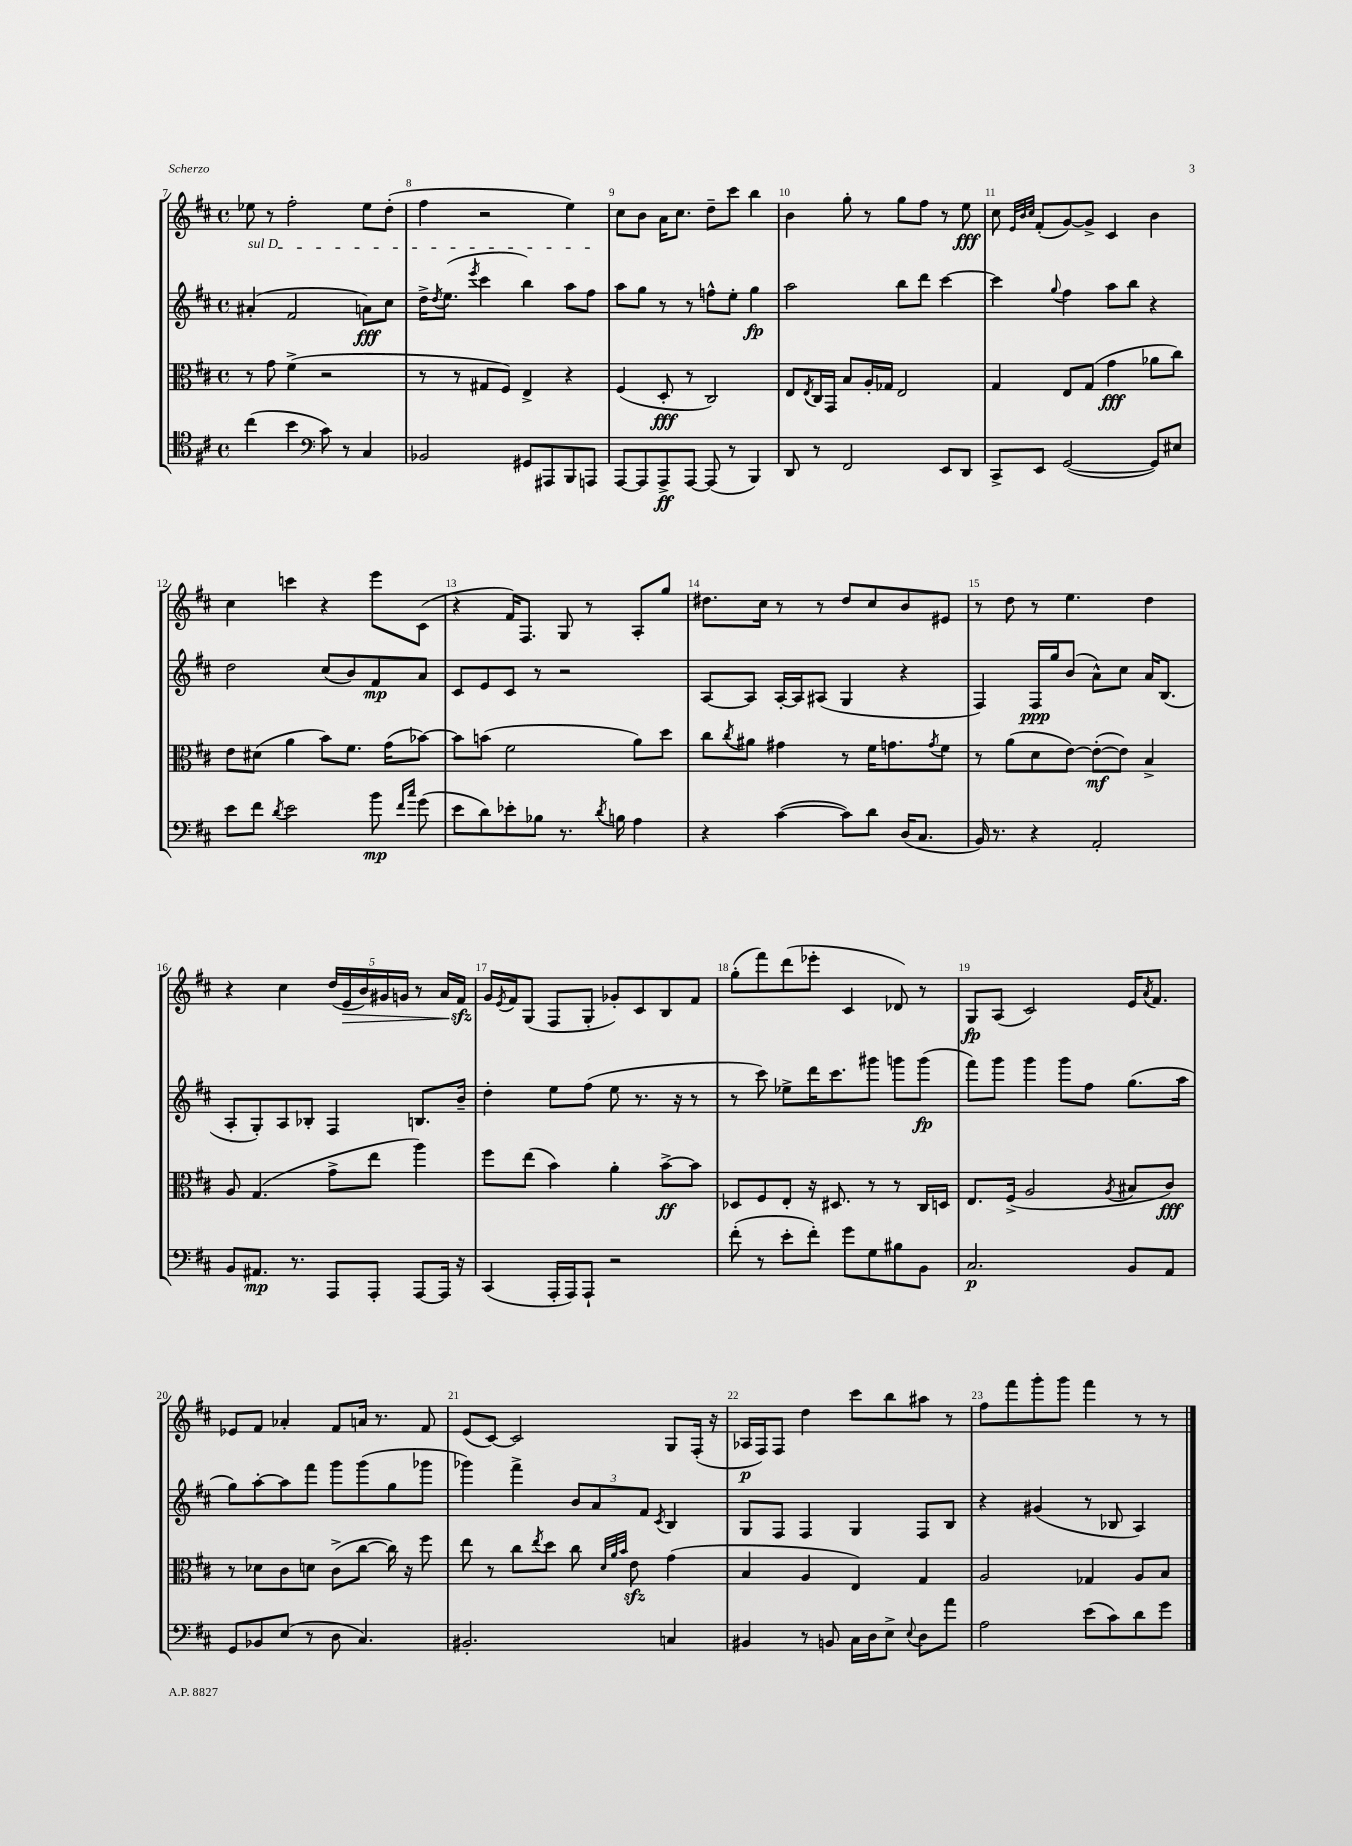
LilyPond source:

<<
\new StaffGroup <<
\new Staff = "s0" {
    \clef treble \key d \major \defaultTimeSignature \time 4/4
    ees''8 r8 fis''2-. ees''8 d''8-.( |
    fis''4 r2 e''4) |
    cis''8 b'8 a'16 cis''8. d''8-- cis'''8 b''4 |
    b'4 g''8-. r8 g''8 fis''8 r8 e''8\fff |
    cis''8 \grace { e'32 b'32 cis''32 } fis'8-.( g'8~) g'8-> cis'4 b'4 |
    cis''4 c'''4 r4 e'''8 cis'8( |
    r4 fis'16) fis8. g8 r8 a8-. g''8 |
    dis''8. cis''16 r8 r8 dis''8 cis''8 b'8 eis'8 |
    r8 d''8 r8 e''4. d''4 |
    r4 cis''4 \tuplet 5/4 { d''16( e'16\> b'16) gis'16 g'16 } r8 a'16\! fis'16\sfz |
    g'16 \acciaccatura { e'8 } fis'16 g8( fis8 g8-. ges'8-.) cis'8 b8 fis'8 |
    g''8-.( fis'''8) d'''8( ees'''8-. cis'4 des'8) r8 |
    g8\fp a8( cis'2) e'16 \acciaccatura { a'8 } fis'8. |
    ees'8 fis'8 aes'4-. fis'8 a'16 r8. fis'8 |
    e'8( cis'8~) cis'2 g8 fis16-.( r16 |
    aes16\p fis16) fis8 d''4 cis'''8 b''8 ais''8 r8 |
    fis''8 fis'''8 g'''8-. g'''8 fis'''4 r8 r8 \bar "|." |
}
\new Staff = "s1" {
    \clef treble \key d \major \defaultTimeSignature \time 4/4
    \once \override TextSpanner.bound-details.left.text = \markup { \italic "sul D" } ais'4-.\startTextSpan( fis'2 a'8\fff) cis''8 |
    d''16-> \acciaccatura { d''8 } e''8.( \acciaccatura { e'''8 } cis'''4 b''4) a''8 fis''8\stopTextSpan |
    a''8 g''8 r8 r8 f''8-^ e''8-. g''4\fp |
    a''2 b''8 d'''8 cis'''4~ |
    cis'''4 \appoggiatura { g''8 } fis''4 a''8 b''8 r4 |
    d''2 cis''8( b'8) fis'8\mp a'8 |
    cis'8 e'8 cis'8 r8 r2 |
    a8~ a8 a16~-. a16 ais8( g4 r4 |
    fis4) fis16\ppp g''16 b'8( a'8-^) cis''8 a'16 b8.( |
    a8-. g8-.) a8 bes8-. fis4 b8. b'16-- |
    d''4-. e''8 fis''8( e''8 r8. r16 r8 |
    r8 cis'''8) ees''8-> d'''16 cis'''8. gis'''8 g'''8 g'''8\fp( |
    fis'''8) g'''8 g'''4 g'''8 fis''8 g''8.( a''16 |
    g''8) a''8~-. a''8 fis'''8 g'''8 g'''8( g''8 ges'''8 |
    ges'''4) fis'''4-> \tuplet 3/2 { b'8 a'8 fis'8 } \acciaccatura { cis'8 } b4 |
    g8 fis8 fis4 g4 fis8 b8 |
    r4 gis'4( r8 bes8 a4) \bar "|." |
}
\new Staff = "s2" {
    \clef alto \key d \major \defaultTimeSignature \time 4/4
    r8 g'8 fis'4->( r2 |
    r8 r8 gis8 fis8) e4-> r4 |
    fis4( d8-.\fff r8 cis2) |
    e8 \acciaccatura { e8 } cis16 g,16 b8 a16-. ges16 e2 |
    g4 e8 g8( g'4\fff aes'8 cis''8) |
    e'8 dis'8( a'4 b'8) fis'8. g'16( bes'8~) |
    bes'8 b'8( fis'2 a'8) d''8 |
    cis''8 \acciaccatura { cis''8 } ais'8 gis'4 r8 fis'16 g'8. \acciaccatura { g'8 } fis'8 |
    r8 a'8( d'8 e'8~) e'8~-.\mf( e'8) b4-> |
    a8 g4.( g'8-> e''8 a''4) |
    fis''8 e''8( b'4) a'4-. b'8~->\ff b'8 |
    des8 fis8 e8-. r16 dis8. r8 r8 cis16 d16 |
    e8. fis16->( a2 \acciaccatura { a8 } bis8 cis'8\fff) |
    r8 des'8 cis'8 d'8 cis'8->( cis''8~ cis''16) r16 fis''8 |
    e''8 r8 cis''8 \acciaccatura { e''8 } d''8 cis''8 \grace { d'32 a'32 b'32 } e'8\sfz g'4( |
    b4 a4 e4) g4 |
    a2 ges4 a8 b8 \bar "|." |
}
\new Staff = "s3" {
    \clef tenor \key d \major \defaultTimeSignature \time 4/4
    cis''4( b'4 \clef bass cis'8) r8 cis4 |
    bes,2 gis,8 ais,,8 b,,8 a,,8 |
    a,,8~ a,,8 a,,8->\ff a,,8~ a,,8( r8 b,,4) |
    d,8 r8 fis,2 e,8 d,8 |
    cis,8-> e,8 g,2~( g,8) eis8 |
    e'8 fis'8 \acciaccatura { d'8 } e'2 b'8\mp \grace { fis'16 cis''16 } g'8( |
    e'8 d'8) ees'8-. bes8 r8. \acciaccatura { d'8 } b16 a4 |
    r4 cis'4~( cis'8) d'8 d16( cis8. |
    b,16) r8. r4 a,2-. |
    b,8 ais,8.\mp r8. a,,8 a,,8-. a,,8~ a,,16 r16 |
    cis,4( a,,16-. a,,16) a,,8-! r2 |
    fis'8-.( r8 e'8-. fis'8-.) g'8 g8 bis8 b,8 |
    cis2.\p b,8 a,8 |
    g,8 bes,8 e8( r8 d8 cis4.) |
    bis,2.-. c4 |
    bis,4 r8 b,8 cis16 d16 e8-> \appoggiatura { e8 } d8 a'8 |
    a2 e'8( cis'8) d'8 g'8 \bar "|." |
}
>>
>>
\layout { \context { \Score currentBarNumber = #7 \override BarNumber.break-visibility = ##(#f #t #t) barNumberVisibility = #all-bar-numbers-visible } }
